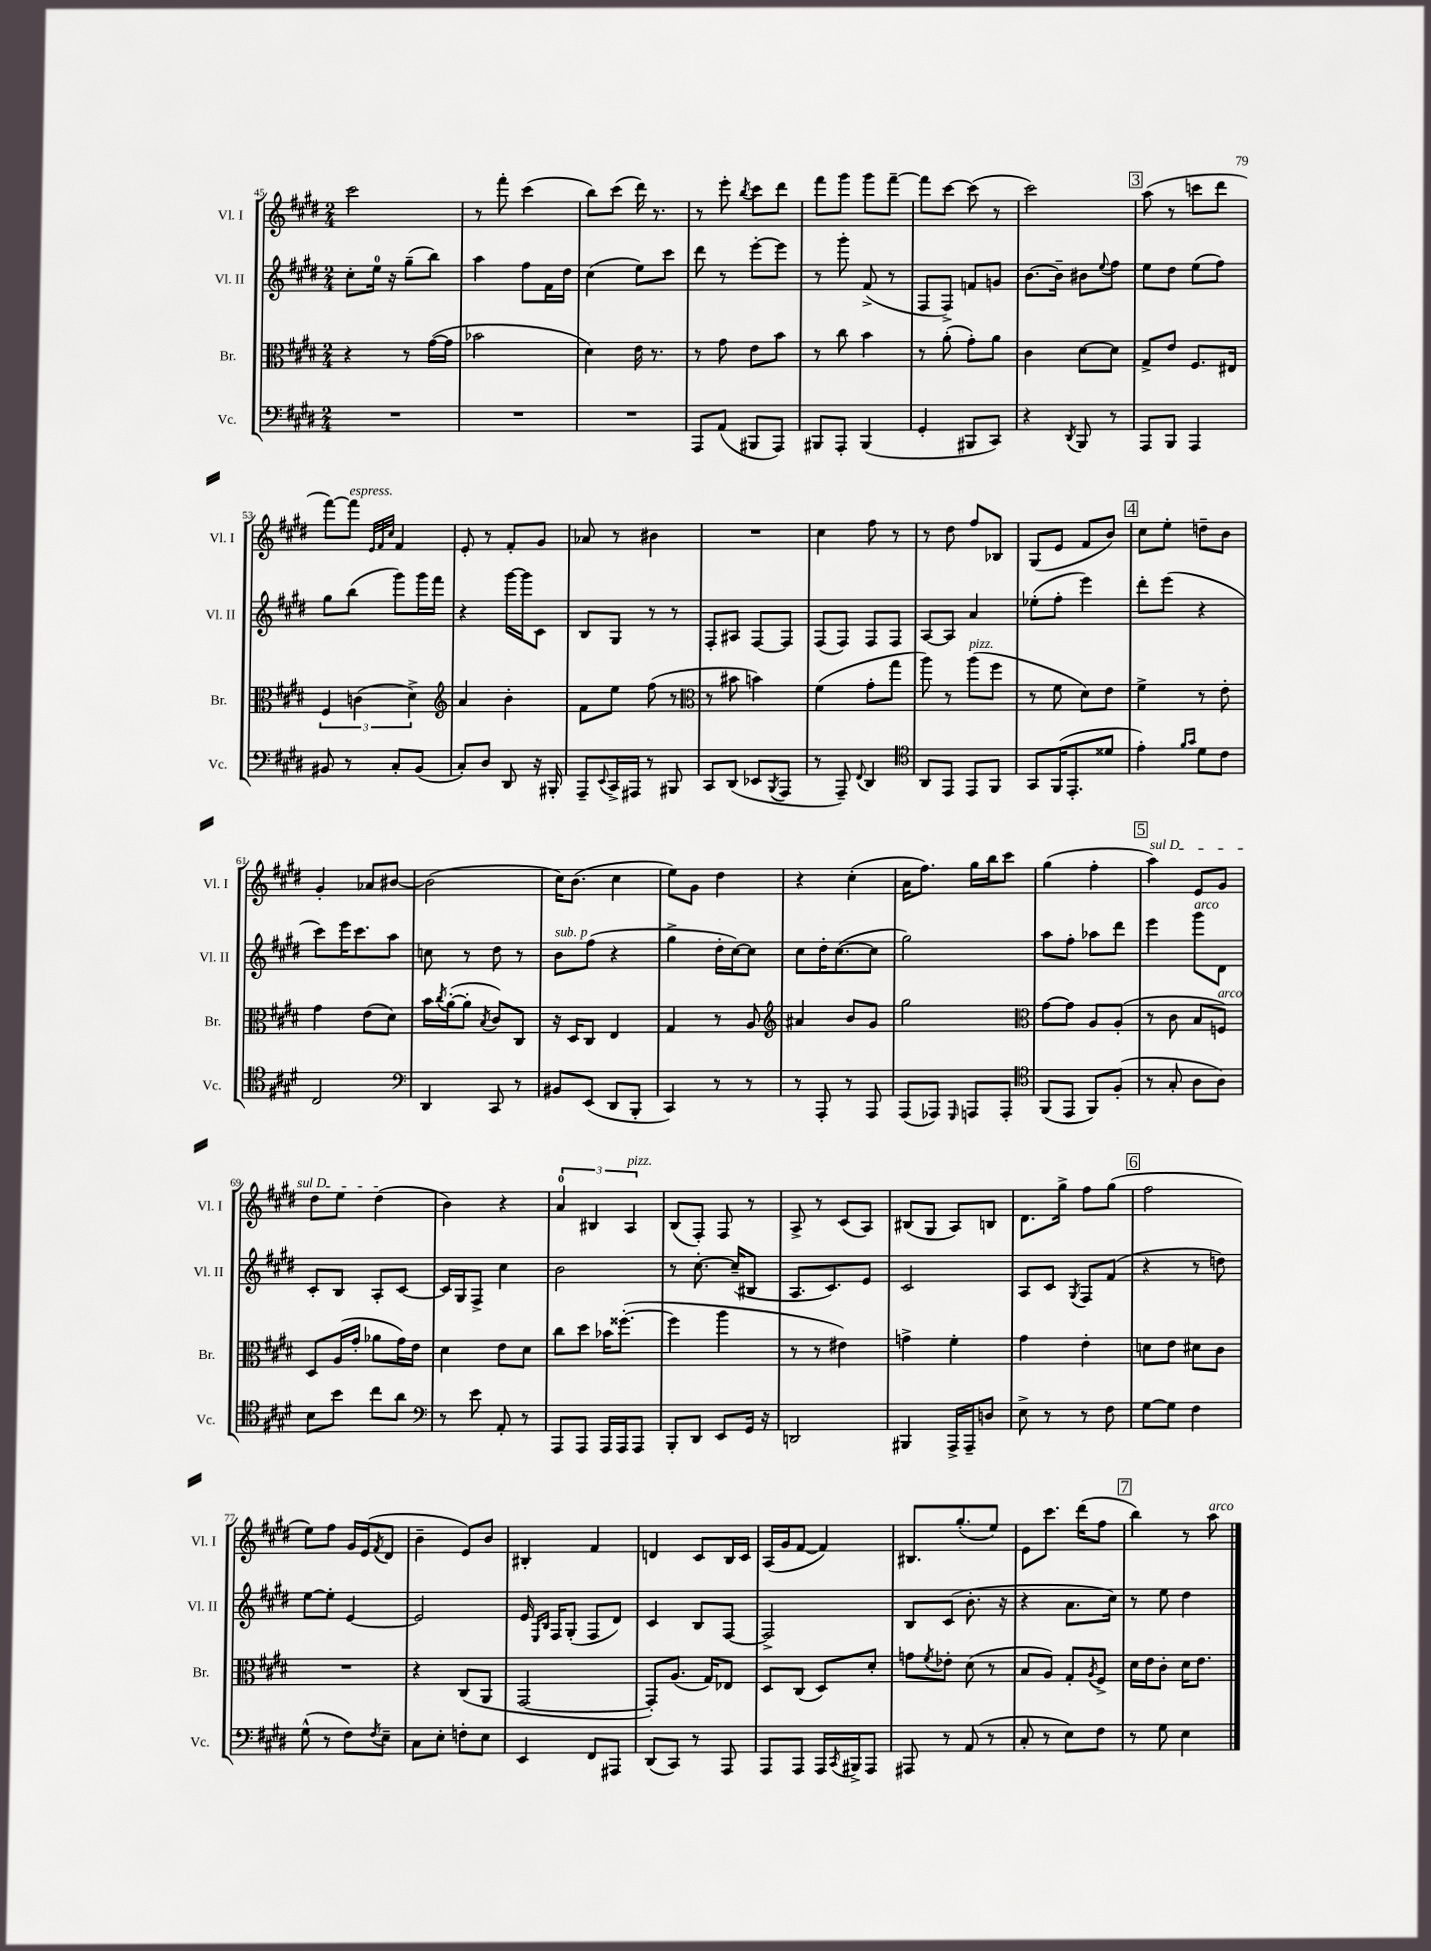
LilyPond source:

<<
\new StaffGroup <<
\new Staff = "s0" \with { instrumentName = "Vl. I" shortInstrumentName = "Vl. I" } {
    \clef treble \key e \major \numericTimeSignature \time 2/4
    cis'''2 |
    r8 fis'''8-. cis'''4( |
    b''8) cis'''8( dis'''16) r8. |
    r8 e'''8-. \acciaccatura { b''8 } cis'''8 dis'''8 |
    fis'''8 gis'''8 gis'''8 fis'''8~-- |
    fis'''8 cis'''8~ cis'''8( r8 |
    cis'''2) |
    \mark \markup { \box "3" } a''8( r8 c'''8 dis'''8 |
    fis'''8~) fis'''8^\markup { \italic "espress." } \grace { e'32 fis'32 cis''32 } fis'4 |
    e'8-. r8 fis'8-. gis'8 |
    aes'8 r8 bis'4 |
    R2 |
    cis''4 fis''8 r8 |
    r8 dis''8 fis''8 bes8 |
    gis8( e'8 fis'8 b'8) |
    \mark \markup { \box "4" } cis''8 e''8-. d''8-- b'8 |
    gis'4-. aes'8 bis'8~ |
    bis'2( |
    cis''16) b'8.( cis''4 |
    e''8) gis'8 dis''4 |
    r4 cis''4-.( |
    a'16 fis''8.) gis''16 b''16 cis'''8 |
    gis''4( fis''4-. |
    \mark \markup { \box "5" } \once \override TextSpanner.bound-details.left.text = \markup { \italic "sul D" } a''4\startTextSpan) e'8 gis'8 |
    dis''8 e''8 dis''4\stopTextSpan( |
    b'4) r4 |
    \tuplet 3/2 { a'4-0 bis4 a4^\markup { \italic "pizz." } } |
    b8( fis8-.) fis8 r8 |
    a8-> r8 cis'8( a8) |
    bis8( gis8 a8) b8 |
    dis'8. gis''16-> fis''8 gis''8( |
    \mark \markup { \box "6" } fis''2 |
    e''8) fis''8 gis'16 e'16( \acciaccatura { fis'8 } dis'8 |
    b'4-- e'8) b'8 |
    bis4-. fis'4 |
    d'4 cis'8 b16 cis'16 |
    a16( gis'16 fis'8~ fis'4) |
    bis8. gis''8.-.( e''8) |
    e'8 cis'''8. dis'''16( fis''8 |
    \mark \markup { \box "7" } b''4) r8 a''8^\markup { \italic "arco" } \bar "|." |
}
\new Staff = "s1" \with { instrumentName = "Vl. II" shortInstrumentName = "Vl. II" } {
    \clef treble \key e \major \numericTimeSignature \time 2/4
    cis''8-. e''16-0 r16 gis''8--( b''8) |
    a''4 fis''8 fis'16 dis''16 |
    cis''4( e''8) cis'''8 |
    dis'''8 r8 e'''8~-. e'''8 |
    r8 gis'''8-. fis'8->( r8 |
    fis8 fis8->) f'8 g'8 |
    b'8.~ b'16-- bis'8 \appoggiatura { e''8 } fis''8 |
    \mark \markup { \box "3" } e''8 dis''8 e''8( fis''8) |
    gis''8 b''8( gis'''8) gis'''16 fis'''16 |
    r4 gis'''16~ gis'''16 cis'8 |
    b8 gis8 r8 r8 |
    fis8-. ais8 fis8~ fis8 |
    fis8( fis8) fis8 fis8 |
    a8~ a8 a'4 |
    ees''8-.( fis''8-. e'''4) |
    \mark \markup { \box "4" } dis'''8-. e'''8( r4 |
    cis'''8) e'''16 cis'''8. a''8 |
    c''8 r8 dis''8 r8 |
    b'8^\markup { \italic "sub. p" } fis''8( r4 |
    gis''4-> dis''16-. cis''16~) cis''8 |
    cis''8 dis''16-. cis''8.~( cis''8 |
    gis''2) |
    a''8 fis''8-. aes''8 dis'''8 |
    \mark \markup { \box "5" } e'''4 gis'''8^\markup { \italic "arco" } dis'8 |
    cis'8-. b8 a8-. cis'8~ |
    cis'16 gis16 fis8-> cis''4 |
    b'2 |
    r8 cis''8.~-. cis''16--( bis8 |
    a8. cis'8.) e'8 |
    cis'2 |
    a8 cis'8 \acciaccatura { gis8 } fis8 fis'8( |
    \mark \markup { \box "6" } r4 r8 d''8) |
    e''8~ e''8-. e'4~ |
    e'2 |
    e'16 \grace { e16 b16 } fis16 gis8-.( fis8 dis'8) |
    cis'4 b8 fis8~ |
    fis2-> |
    b8 cis'8( b'8.-. r16 |
    r4 a'8. cis''16) |
    \mark \markup { \box "7" } r8 e''8 dis''4 \bar "|." |
}
\new Staff = "s2" \with { instrumentName = "Br." shortInstrumentName = "Br." } {
    \clef alto \key e \major \numericTimeSignature \time 2/4
    r4 r8 gis'16~( gis'16 |
    bes'2 |
    dis'4) e'16 r8. |
    r8 gis'8 e'8 b'8 |
    r8 cis''8 b'4 |
    r8 a'8-.( gis'8-.) a'8 |
    cis'4 dis'8~ dis'8 |
    \mark \markup { \box "3" } gis8-> e'8 fis8. eis16 |
    \tuplet 3/2 { fis4 c'4( dis'4->) } |
    \clef treble a'4 b'4-. |
    fis'8 e''8 fis''8( r8 |
    \clef alto r8 bis'8 b'4) |
    fis'4( gis'8-. gis''8 |
    a''8) r8 a''8^\markup { \italic "pizz." }( fis''8 |
    r8 fis'8 dis'8) e'8 |
    \mark \markup { \box "4" } fis'4-> r8 e'8-. |
    gis'4 e'8( dis'8) |
    b'16 \acciaccatura { cis''8 } a'16~-.( a'8-. \acciaccatura { b8 } cis'8) cis8 |
    r16 dis16 cis8 e4 |
    gis4 r8 a8 |
    \clef treble ais'4 b'8 gis'8 |
    gis''2 |
    \clef alto gis'8~ gis'8 a8 a8-.( |
    \mark \markup { \box "5" } r8 cis'8 b8 f8^\markup { \italic "arco" }) |
    dis8 a16( gis'16-. aes'8 gis'16) e'16 |
    dis'4 e'8 dis'8 |
    cis''8 dis''8 bes'16 fisis''8.~-.( |
    fisis''4 a''4 |
    r8 r8 eis'4) |
    g'4-> fis'4-. |
    gis'4 e'4-. |
    \mark \markup { \box "6" } d'8 e'8 dis'8 cis'8 |
    R2 |
    r4 cis8( a,8 |
    gis,2~ |
    gis,8-.) a8.( gis16) ees8 |
    dis8 cis8( dis8) dis'8-. |
    g'8 \acciaccatura { fis'8 } ees'8-. dis'8( r8 |
    b8 a8) gis8-. \acciaccatura { a8 } fis8-> |
    \mark \markup { \box "7" } dis'16 e'16 cis'8-. dis'16 e'8. \bar "|." |
}
\new Staff = "s3" \with { instrumentName = "Vc." shortInstrumentName = "Vc." } {
    \clef bass \key e \major \numericTimeSignature \time 2/4
    R2 |
    R2 |
    R2 |
    a,,8 a,8( bis,,8 a,,8) |
    bis,,8 a,,8-. bis,,4( |
    gis,4-. bis,,8 cis,8) |
    r4 \acciaccatura { dis,8 } b,,8 r8 |
    \mark \markup { \box "3" } a,,8 b,,8 a,,4 |
    bis,8 r8 cis8-. bis,8( |
    cis8-.) dis8 dis,8 r16 bis,,16-. |
    a,,8-- \appoggiatura { e,8 } cis,16-> ais,,16 r8 bis,,8 |
    cis,8 dis,8( ees,8 \acciaccatura { b,,8 } a,,8 |
    r8 a,,8--) \appoggiatura { fis,8 } dis,4 |
    \clef tenor a,8 e,8 e,8 fis,8 |
    gis,8 fis,16( e,8.-. disis'8 |
    \mark \markup { \box "4" } e'4-.) \grace { fis'16 gis'16 } dis'8 cis'8 |
    cis2 |
    \clef bass dis,4 cis,8 r8 |
    bis,8 e,8( dis,8 b,,8-. |
    cis,4) r8 r8 |
    r8 a,,8-. r8 a,,8 |
    a,,8( aes,,8) \grace { gis,,16 } a,,8 a,,8-. |
    \clef tenor fis,8( e,8 fis,8) fis8-.( |
    \mark \markup { \box "5" } r8 gis8-. a8 a8) |
    b8 b'8 cis''8 a'8 |
    \clef bass r8 e'8 a,8-. r8 |
    a,,8 a,,8 a,,16 a,,16 a,,8 |
    b,,8-. dis,8 e,8 gis,16 r16 |
    d,2 |
    bis,,4 a,,16-> a,,16-- d8 |
    e8-> r8 r8 fis8 |
    \mark \markup { \box "6" } gis8~ gis8 fis4 |
    gis8-^( r8 fis8) \acciaccatura { fis8 } e8-- |
    cis8 e8-. f8-. e8 |
    e,4 fis,8 ais,,8 |
    dis,8( cis,8) r8 a,,8 |
    a,,8 a,,8 a,,16 \acciaccatura { cis,8 } bis,,16-> a,,8 |
    ais,,8 r8 a,8( r8 |
    cis8-. r8 e8) fis8 |
    \mark \markup { \box "7" } r8 gis8 e4 \bar "|." |
}
>>
>>
\layout { \context { \Score currentBarNumber = #45 } }
